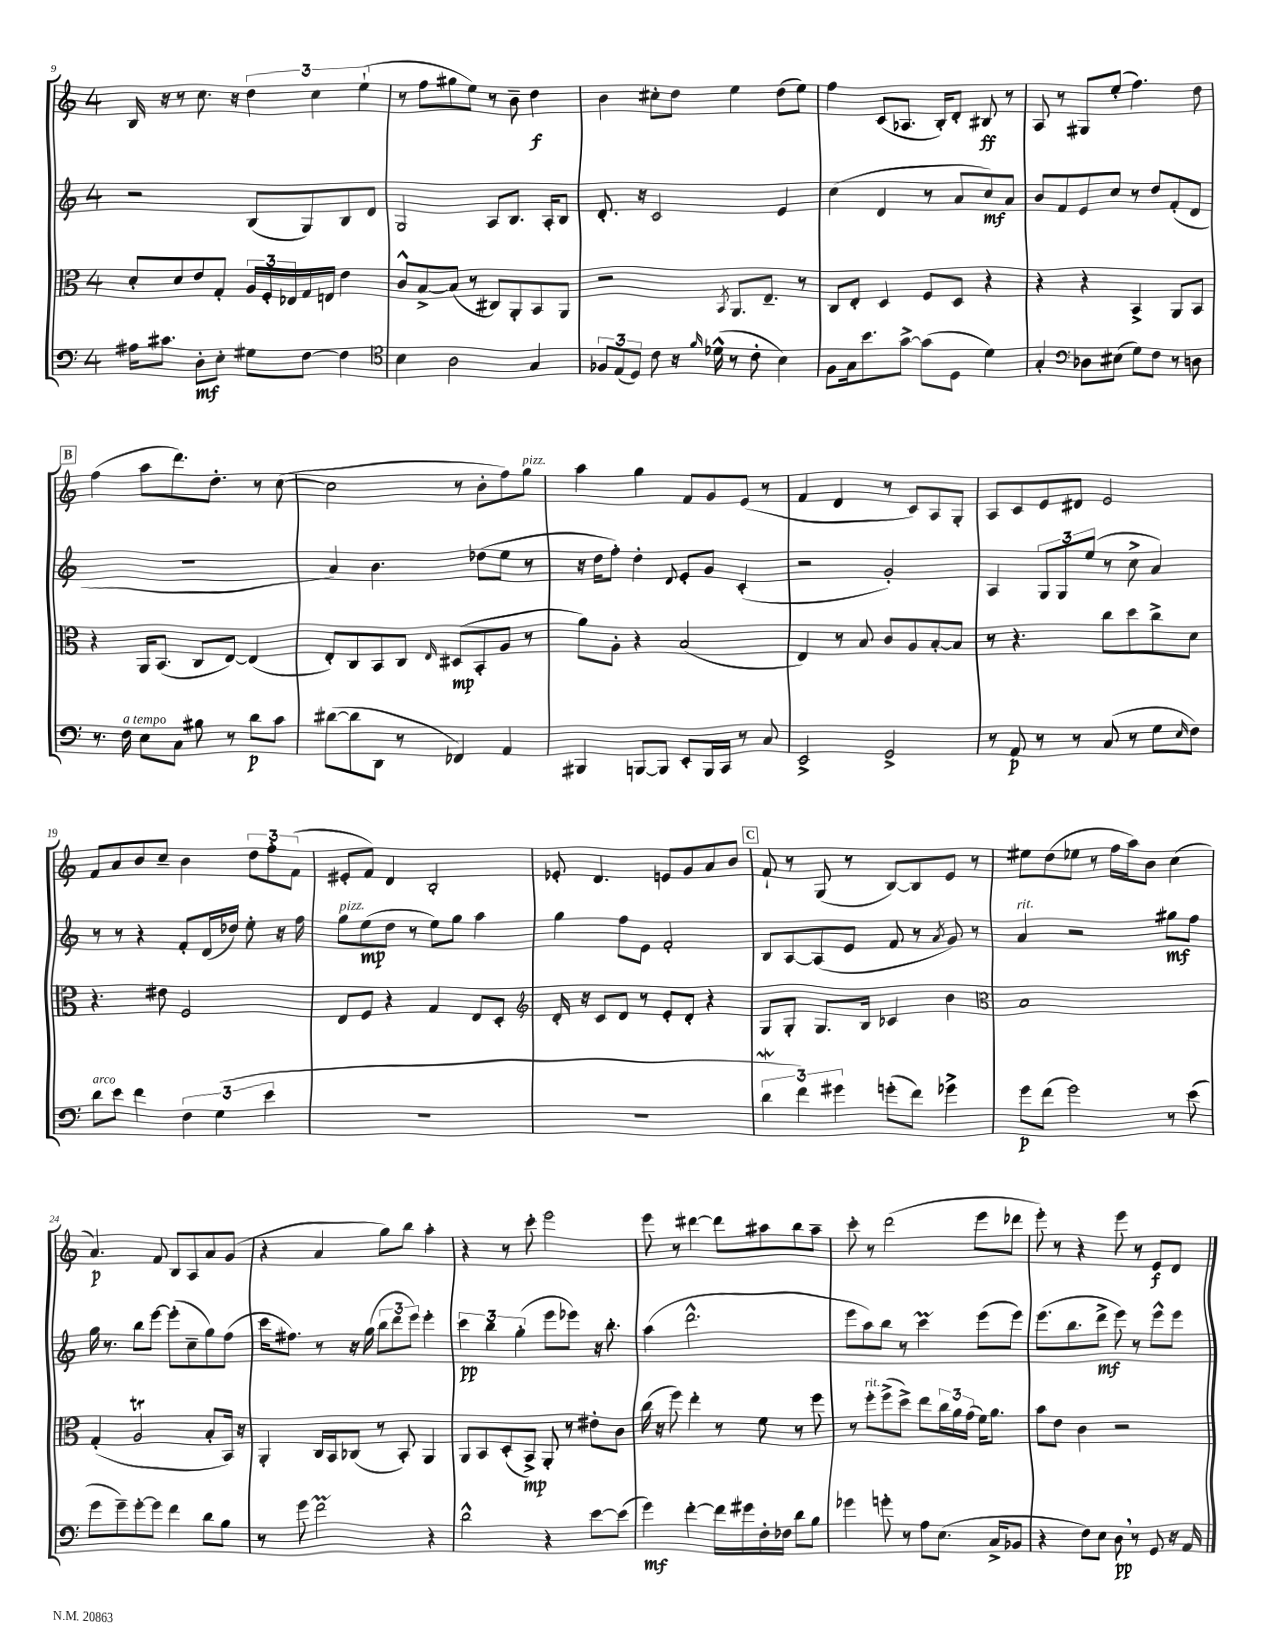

**kern	**dynam	**kern	**dynam	**kern	**dynam	**kern	**dynam
*part4	*part4	*part3	*part3	*part2	*part2	*part1	*part1
*staff4	*staff4	*staff3	*staff3	*staff2	*staff2	*staff1	*staff1
*clefF4	*	*clefC3	*	*clefG2	*	*clefG2	*
*k[]	*	*k[]	*	*k[]	*	*k[]	*
*M4/4	*	*M4/4	*	*M4/4	*	*M4/4	*
=9	=9	=9	=9	=9	=9	=9	=9
16A#X\KL	.	8d'/L	.	2r	.	16B/	.
8.c#X\J	.	.	.	.	.	16r	.
.	.	8d/	.	.	.	8r	.
8D'\L	mf	8e/	.	.	.	8.cc\	.
8E'\J	.	8G'/J	.	.	.	.	.
.	.	.	.	.	.	16r	.
8G#X\L	.	24A/LL	.	(8B/L	.	6dd\	.
.	.	24F'/	.	.	.	.	.
.	.	24E-X/	.	.	.	.	.
[8F\J	.	16G/	.	8G/)	.	.	.
.	.	.	.	.	.	6cc\	.
.	.	16En/JJ	.	.	.	.	.
4F\]	.	4e\	.	8B/	.	.	.
.	.	.	.	.	.	(6ee`\	.
.	.	.	.	8d/J	.	.	.
=10	=10	=10	=10	=10	=10	=10	=10
*clefC4	*	*	*	*	*	*	*
4B\	.	8c^^/L	.	2G/	.	8r	.
.	.	[8B^/	.	.	.	8ff\L	.
2A\	.	(8B/J]	.	.	.	8gg#X\	.
.	.	8r	.	.	.	8ee\J)	.
.	.	8C#X/L)	.	8A/L	.	8r	.
.	.	8AA'/	.	8.B/J	.	8b~\	.
4G/	.	8BB/	.	.	.	4dd\	f
.	.	.	.	16A'/KL	.	.	.
.	.	8AA/J	.	8B/J	.	.	.
=11	=11	=11	=11	=11	=11	=11	=11
12F-X/L	.	2r	.	8.d'/	.	4b\	.
(12E/	.	.	.	.	.	.	.
12D/J)	.	.	.	.	.	.	.
.	.	.	.	16r	.	.	.
8c\	.	.	.	2c/	.	8cc#X'\L	.
16r	.	.	.	.	.	8dd\J	.
16qqf/	.	.	.	.	.	.	.
(16d-X^^\	.	.	.	.	.	.	.
.	.	8qBB/	.	.	.	.	.
8r	.	8.AA/L	.	.	.	4ee\	.
8c'\	.	.	.	.	.	.	.
.	.	8.E~/J	.	.	.	.	.
4B\)	.	.	.	4e/	.	(8dd\L	.
.	.	8r	.	.	.	8ee\J)	.
=12	=12	=12	=12	=12	=12	=12	=12
8F\L	.	8C/L	.	(4cc\	.	4ff\	.
16G\k	.	8E'/J	.	.	.	.	.
8.b\	.	.	.	.	.	.	.
.	.	4D/	.	4d/	.	(8c/L	.
[8g^\J	.	.	.	.	.	8.A-X/J	.
(8g\L]	.	8F/L	.	8r	.	.	.
.	.	.	.	.	.	16B'/KL)	.
8D\J	.	8D/J	.	8a/L	.	8d'/J	.
4d\)	.	4r	.	8cc/)	mf	8B#X/	ff
.	.	.	.	8a/J	.	8r	.
=13	=13	=13	=13	=13	=13	=13	=13
4G'/	.	4r	.	8b/L	.	8A/	.
.	.	.	.	8f/	.	8r	.
*clefF4	*	*	*	*	*	*	*
8D-X\L	.	4r	.	8e/	.	8G#X/L	.
(8E#X\J	.	.	.	8cc/J	.	(8ee'/J	.
8G\L)	.	4BB^/	.	8r	.	4.ff\)	.
8F\J	.	.	.	8dd/L	.	.	.
8r	.	8AA/L	.	(8f'/	.	.	.
8Dn\	.	8BB/J	.	8d/J	.	8dd\	.
!!LO:LB:g=z
!!LO:REH:place=s1:t=B
=14	=14	=14	=14	=14	=14	=14	=14
8.r	.	4r	.	1r	.	(4ff\	.
!LO:TX:a:i:t=a tempo	!	!	!	!	!	!	!
16F\	.	.	.	.	.	.	.
8E\L	.	16AA/KL	.	.	.	8aa\L	.
.	.	(8.BB/J	.	.	.	.	.
8C\J	.	.	.	.	.	8.ddd\)	.
8B#X\	.	8C/L	.	.	.	.	.
.	.	.	.	.	.	8.dd'\J	.
8r	.	[8E/J)	.	.	.	.	.
8d\L	p	(4E/]	.	.	.	8r	.
8c\J	.	.	.	.	.	([8cc\	.
=15	=15	=15	=15	=15	=15	=15	=15
([8d#X\L	.	8E'/L)	.	4a/)	.	2cc\]	.
8d#\]	.	8C/	.	.	.	.	.
8DD\J	.	8BB/	.	4.b\	.	.	.
8r	.	8C/J	.	.	.	.	.
.	.	16qqE/	.	.	.	.	.
4FF-X/)	.	(8D#X/L	mp	.	.	8r	.
.	.	8BB'/	.	(8dd-X\L	.	8b'\L	.
4AA/	.	8A/J	.	8ee\J	.	8ff\)	.
!	!	!	!	!	!	!LO:TX:a:i:t=pizz.	!
.	.	8r	.	8r	.	8gg\J	.
=16	=16	=16	=16	=16	=16	=16	=16
4BBB#X/	.	8a\L)	.	16r	.	4aa\	.
.	.	.	.	16dd\KL	.	.	.
.	.	8A'\J	.	8ff'\J)	.	.	.
[8BBBn/L	.	4r	.	4dd'\	.	4gg\	.
8BBB/J]	.	.	.	.	.	.	.
.	.	.	.	8qqd/	.	.	.
8EE'/L	.	(2B/	.	8e'/L	.	8f/L	.
16BBB/L	.	.	.	8g/J	.	8g/	.
16CC/JJ	.	.	.	.	.	.	.
8r	.	.	.	(4c'/	.	(8e/J	.
8C/	.	.	.	.	.	8r	.
=17	=17	=17	=17	=17	=17	=17	=17
2EE^/	.	4E/)	.	2r	.	4f/	.
.	.	8r	.	.	.	4d/	.
.	.	8B/	.	.	.	.	.
2GG^/	.	8c/L	.	2g'/)	.	8r	.
.	.	8A/	.	.	.	8c/L)	.
.	.	[8B'/	.	.	.	8A/	.
.	.	8B/J]	.	.	.	8G'/J	.
=18	=18	=18	=18	=18	=18	=18	=18
8r	.	8r	.	4A/	.	8A/L	.
8AA/	p	4.r	.	.	.	8c/	.
8r	.	.	.	12G/L	.	8e/	.
.	.	.	.	12G/	.	.	.
8r	.	.	.	.	.	8d#X/J	.
.	.	.	.	(12ee/J	.	.	.
(8C/	.	8cc\L	.	8r	.	2e/	.
8r	.	8dd\	.	8cc^\	.	.	.
8G\L	.	8cc^\	.	4a/)	.	.	.
16qqE/	.	.	.	.	.	.	.
8F\J)	.	8d\J	.	.	.	.	.
!!LO:LB:g=z
=19	=19	=19	=19	=19	=19	=19	=19
!LO:TX:a:i:t=arco	!	!	!	!	!	!	!
8d\L	.	4.r	.	8r	.	8f/L	.
8e\J	.	.	.	8r	.	8a/	.
4f\	.	.	.	4r	.	8b/	.
.	.	8e#X\	.	.	.	8cc~/J	.
6F\	.	2F/	.	8f'/L	.	4b\	.
.	.	.	.	(16d/L	.	.	.
(6G\	.	.	.	.	.	.	.
.	.	.	.	16dd-X/JJ)	.	.	.
.	.	.	.	8ee'\	.	12dd\L	.
6e\	.	.	.	.	.	12ff'\	.
.	.	.	.	16r	.	.	.
.	.	.	.	.	.	(12f\J	.
.	.	.	.	16ff\	.	.	.
=20	=20	=20	=20	=20	=20	=20	=20
!	!	!	!	!LO:TX:a:i:t=pizz.	!	!	!
1r	.	8E/L	.	8gg\L	.	8e#X'/L	.
.	.	8F/J	.	(8ee\	mp	8f/J)	.
.	.	4r	.	8dd\J	.	4d/	.
.	.	.	.	8r	.	.	.
.	.	4G/	.	8ee\L)	.	2B'/	.
.	.	.	.	8gg\J	.	.	.
.	.	8E/L	.	4aa\	.	.	.
.	.	8D'/J	.	.	.	.	.
=21	=21	=21	=21	=21	=21	=21	=21
*	*	*clefG2	*	*	*	*	*
1r	.	16d'/	.	4gg\	.	8e-X'/	.
.	.	16r	.	.	.	.	.
.	.	8c/L	.	.	.	4.d/	.
.	.	8d/J	.	8ff\L	.	.	.
.	.	8r	.	8e\J	.	.	.
.	.	8e'/L	.	2f'/	.	8en/L	.
.	.	8d'/J	.	.	.	8g/	.
.	.	4r	.	.	.	8a/	.
.	.	.	.	.	.	8b/J	.
!!LO:REH:place=s1:t=C
=22	=22	=22	=22	=22	=22	=22	=22
6dW\	.	8G/L	.	8B/L	.	8f`/	.
.	.	8G'/J	.	[8A/	.	8r	.
6f\)	.	.	.	.	.	.	.
.	.	8.G/L	.	(8A/]	.	(8G/	.
6g#X\	.	.	.	.	.	.	.
.	.	.	.	8e/J	.	8r	.
.	.	16B/Jk	.	.	.	.	.
(8gn'\L	.	4c-X/	.	8f/	.	[8B/L)	.
8f\J)	.	.	.	8r	.	8B/]	.
.	.	.	.	8qa/	.	.	.
4g-X^\	.	4b\	.	8g/)	.	8e/J	.
.	.	.	.	8r	.	8r	.
=23	=23	=23	=23	=23	=23	=23	=23
*	*	*clefC3	*	*	*	*	*
!	!	!	!	!LO:TX:a:i:t=rit.	!	!	!
8g\L	p	1B	.	4a/	.	8ee#X\L	.
(8f\J	.	.	.	.	.	(8dd\	.
2g\)	.	.	.	2r	.	8ee-X\J	.
.	.	.	.	.	.	8r	.
.	.	.	.	.	.	16ff\LL	.
.	.	.	.	.	.	16aa\J)	.
.	.	.	.	.	.	8b\J	.
8r	.	.	.	8gg#X\L	mf	(4cc\	.
(8e\	.	.	.	8ff\J	.	.	.
!!LO:LB:g=z
=24	=24	=24	=24	=24	=24	=24	=24
8g\L	.	(4G'/	.	16gg\	.	4.a/)	p
.	.	.	.	8.r	.	.	.
8g~\)	.	.	.	.	.	.	.
[8g'\	.	2AT/	.	8bb\L	.	.	.
8g\J]	.	.	.	[8eee\J	.	8f/	.
4f\	.	.	.	(8eee'\L]	.	8B/L	.
.	.	.	.	8cc~\	.	8A/	.
8d\L	.	8B'/L	.	8gg\)	.	8a/	.
8B\J	.	16BB/Jk)	.	(8ff\J	.	(8g/J	.
.	.	16r	.	.	.	.	.
=25	=25	=25	=25	=25	=25	=25	=25
8r	.	4AA'/	.	16ccc\KL	.	4r	.
.	.	.	.	8.ff#X\J)	.	.	.
8g\	.	.	.	.	.	.	.
2fM\	.	16C/LL	.	8r	.	4a/	.
.	.	16BB/J	.	.	.	.	.
.	.	(8C-X/J	.	16r	.	.	.
.	.	.	.	(16gg\	.	.	.
.	.	8r	.	12bb\L	.	8gg\L)	.
.	.	.	.	12ddd\	.	.	.
.	.	8BB'/)	.	.	.	8bb\J	.
.	.	.	.	12eee\J)	.	.	.
4r	.	4AA/	.	4eee'\	.	4aa'\	.
=26	=26	=26	=26	=26	=26	=26	=26
2d^^\	.	8AA/L	.	6ccc\	pp	4r	.
.	.	8BB/	.	.	.	.	.
.	.	.	.	6bb\	.	.	.
.	.	(8D'/	.	.	.	8r	.
.	.	.	.	(6gg'\	.	.	.
.	.	8BB^/J)	mp	.	.	8ccc'\	.
4r	.	8AA'/	.	8eee\L	.	2eee\	.
.	.	8r	.	8eee-X\J)	.	.	.
[8e\L	.	8e#X'\L	.	16r	.	.	.
.	.	.	.	8.bb'\	.	.	.
(8e\J]	.	8c\J	.	.	.	.	.
=27	=27	=27	=27	=27	=27	=27	=27
4g\)	mf	(16cc\	.	(4aa\	.	8eee\	.
.	.	16r	.	.	.	.	.
.	.	8ff\)	.	.	.	8r	.
[4f'\	.	4ee'\	.	2.ddd^^\	.	[4ddd#X\	.
16f\LL]	.	8r	.	.	.	8ddd#\L]	.
16g#X\	.	.	.	.	.	.	.
16F'\	.	8f\	.	.	.	8aa#X\	.
16F-X\JJ	.	.	.	.	.	.	.
8d\L	.	8r	.	.	.	8bb\	.
8B\J	.	8ff\	.	.	.	8aa#~\J	.
=28	=28	=28	=28	=28	=28	=28	=28
4g-X\	.	8r	.	8eee\L	.	8ccc'\	.
!	!	!LO:TX:a:i:t=rit.	!	!	!	!	!
.	.	8ff'\L	.	8aa\)	.	8r	.
8gn'\	.	(8ff^\	.	8bb\J	.	(2ddd\	.
8r	.	8dd^\J)	.	8r	.	.	.
8A\L	.	8ee\L	.	4cccM\	.	.	.
(8.E\J	.	24cc\L	.	.	.	.	.
.	.	24a\	.	.	.	.	.
.	.	(24g\JJ	.	.	.	.	.
.	.	16f\KL)	.	(8eee\L	.	8eee\L	.
16C^/KL	.	8.a\J	.	.	.	.	.
8BB-X/J	.	.	.	8eee\J)	.	8ddd-X\J	.
=29	=29	=29	=29	=29	=29	=29	=29
4r	.	8b\L	.	(8.eee\L	.	8eee'\)	.
.	.	8e\J	.	.	.	8r	.
.	.	.	.	8.bb\	.	.	.
8F\L)	.	4c\	.	.	.	4r	.
8E\J	.	.	.	8ddd^\J	mf	.	.
8D,\	pp	2r	.	8eee\)	.	8eee\	.
8r	.	.	.	8r	.	8r	.
8GG/	.	.	.	8eee^^\L	.	8e/L	f
16r	.	.	.	8eee\J	.	8d/J	.
16AA/	.	.	.	.	.	.	.
==	==	==	==	==	==	==	==
*-	*-	*-	*-	*-	*-	*-	*-
